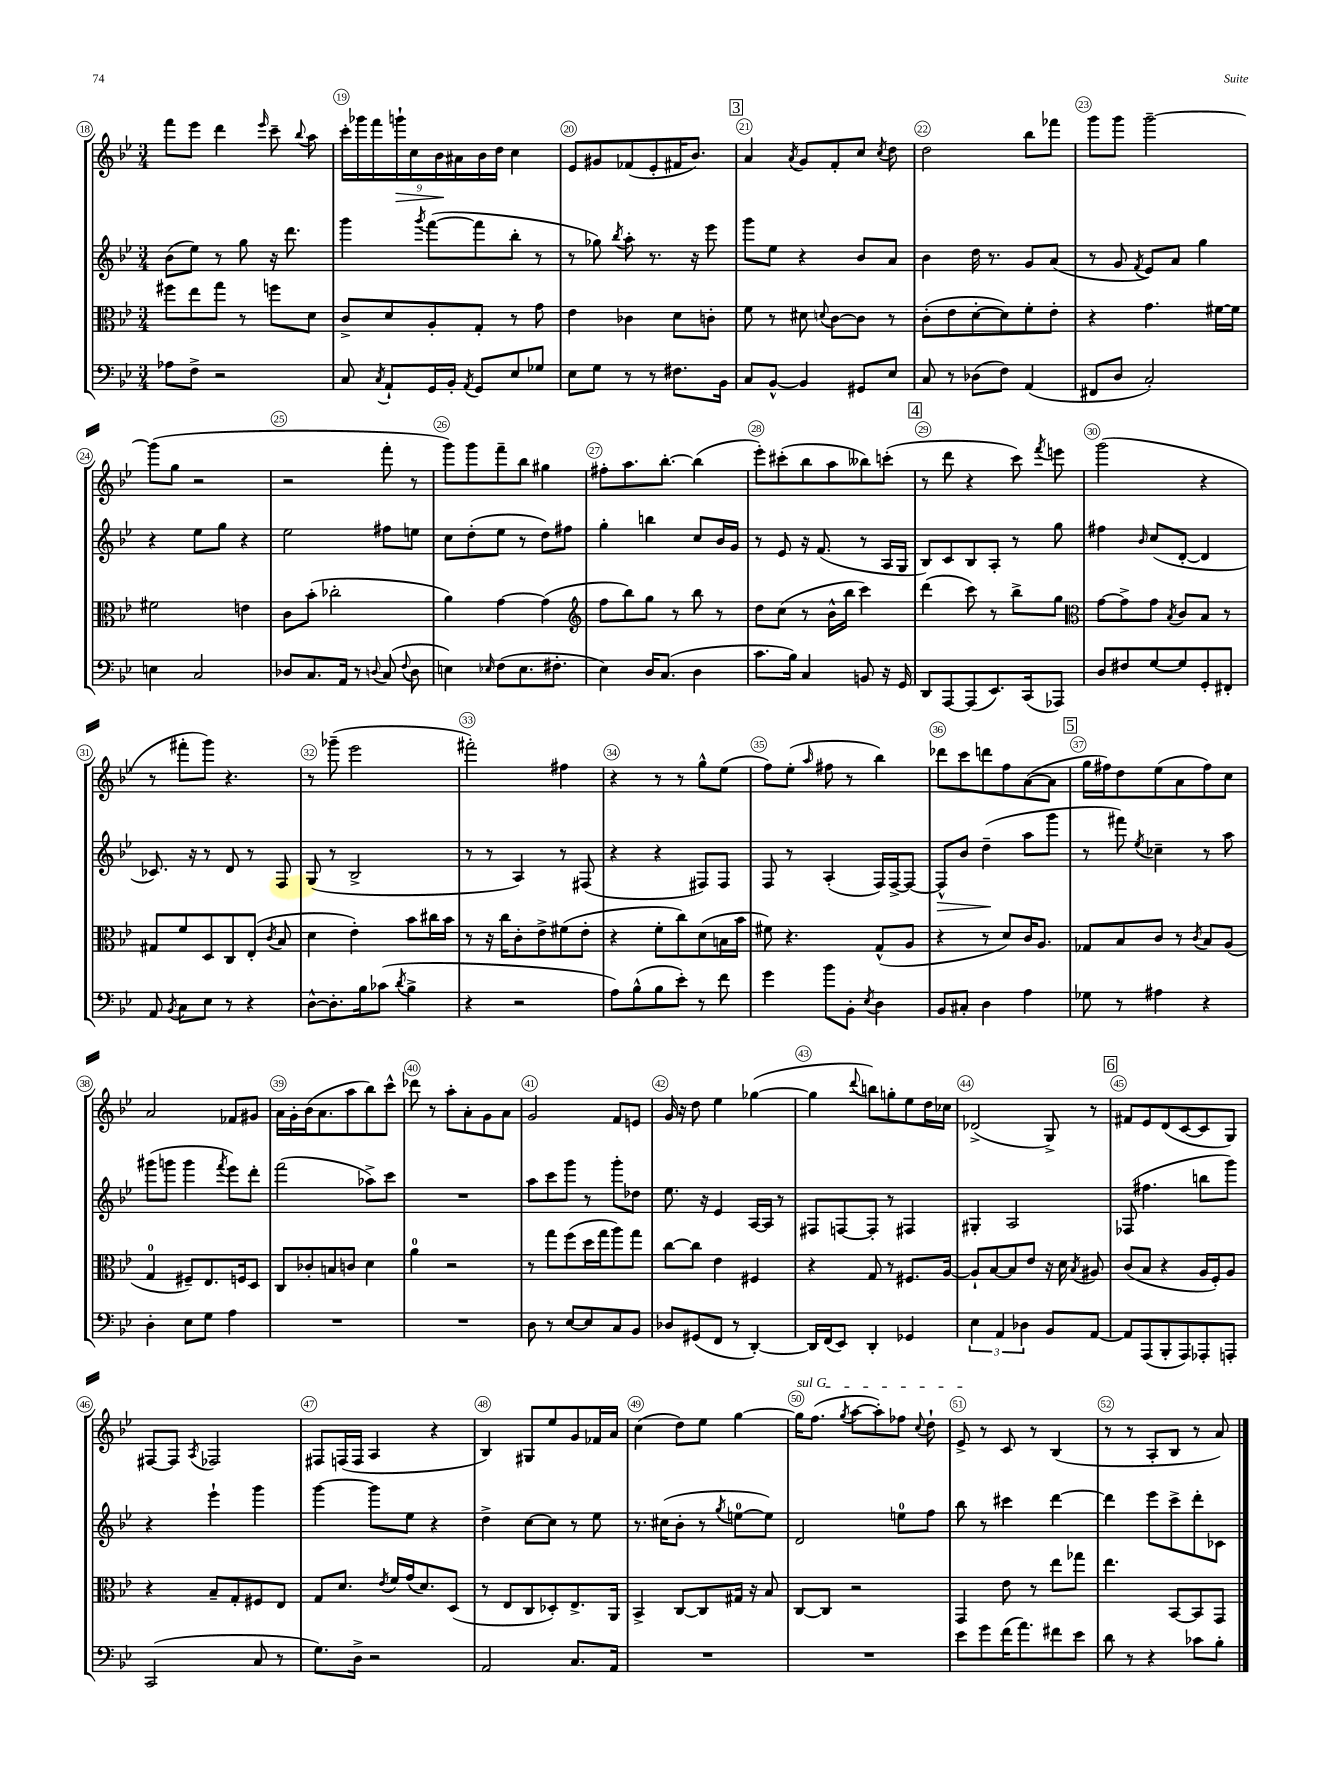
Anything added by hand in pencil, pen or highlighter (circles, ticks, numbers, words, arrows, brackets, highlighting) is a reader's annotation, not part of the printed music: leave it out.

**kern	**kern	**kern	**dynam	**kern	**dynam
*part4	*part3	*part2	*part2	*part1	*part1
*staff4	*staff3	*staff2	*staff2	*staff1	*staff1
*clefF4	*clefC3	*clefG2	*	*clefG2	*
*k[b-e-]	*k[b-e-]	*k[b-e-]	*	*k[b-e-]	*
*M3/4	*M3/4	*M3/4	*	*M3/4	*
=18	=18	=18	=18	=18	=18
8A-X\L	8ff#X\L	(8b-\L	.	8fff\L	.
8F^\J	8ee-\	8ee-\J)	.	8eee-\J	.
2r	8gg\J	8r	.	4ddd\	.
.	8r	8gg\	.	.	.
.	.	.	.	16qqeee-/	.
.	8ffn\L	16r	.	8ccc~\	.
.	.	8.ddd\	.	.	.
.	.	.	.	8qqbb-/	.
.	8d\J	.	.	8aa\	.
=19	=19	=19	=19	=19	=19
8C/	8c^/L	4ggg\	.	18ccc'\LL	.
.	.	.	.	18ggg-X\	.
.	.	.	.	18fff\	.
8qC/	.	.	.	.	.
8AA`/L	8d/	.	.	.	.
!	!	!	!	!	!LO:HP:b
.	.	.	.	18gggn`\	>
.	.	.	.	18cc\	.
.	.	8qggg/	.	.	.
16GG/L	8A'/	([8fff\L	.	.	.
.	.	.	.	18b-\	.
16BB-'/JJ	.	.	.	.	.
.	.	.	.	18a#X\	]
8qAA/	.	.	.	.	.
8GG/L	8G'/J	8fff\]	.	.	.
.	.	.	.	18b-\	.
.	.	.	.	18dd\JJ	.
8E-/	8r	8bb-'\J	.	4cc\	.
8G-X/J	8g\	8r	.	.	.
=20	=20	=20	=20	=20	=20
8E-\L	4e-\	8r	.	8e-/L	.
8G\J	.	8gg-X\)	.	8g#X/	.
.	.	8qbb-/	.	.	.
8r	4c-X\	8aa'\	.	(8f-X/	.
8r	.	8.r	.	8e-'/	.
8.F#X\L	8d\L	.	.	16f#X/K	.
.	.	16r	.	8.b-/J)	.
.	8cn'\J	8eee-\	.	.	.
16BB-\Jk	.	.	.	.	.
!!LO:REH:place=s1:t=3
=21	=21	=21	=21	=21	=21
8C/L	8f\	8ggg\L	.	4a/	.
[8BB-^^/J	8r	8ee-\J	.	.	.
.	.	.	.	8qa/	.
4BB-/]	8d#X\	4r	.	8g/L	.
.	8qqdn/	.	.	.	.
.	[8c\L	.	.	8f'/	.
8GG#X/L	8c\J]	8b-/L	.	8cc/J	.
.	.	.	.	8qcc/	.
8E-/J	8r	8a/J	.	8dd\	.
=22	=22	=22	=22	=22	=22
8C/	(8c'\L	4b-\	.	2dd\	.
8r	8e-\	.	.	.	.
(8D-X\L	[8d'\	16dd\	.	.	.
.	.	8.r	.	.	.
8F\J)	8d\])	.	.	.	.
(4AA/	8f'\	8g/L	.	8bb-\L	.
.	8e-'\J	(8a/J	.	8fff-X\J	.
=23	=23	=23	=23	=23	=23
8FF#X/L	4r	8r	.	8ggg\L	.
8D/J	.	8g/	.	8ggg\J	.
.	.	8qf/	.	.	.
2C'/)	4.g\	8e-/L)	.	[2ggg~\	.
.	.	8a/J	.	.	.
.	.	4gg\	.	.	.
.	[16f#X\LL	.	.	.	.
.	16f#\JJ]	.	.	.	.
!!LO:LB:g=z
=24	=24	=24	=24	=24	=24
4En\	2f#X\	4r	.	(8ggg\L]	.
.	.	.	.	8gg\J	.
2C/	.	8ee-\L	.	2r	.
.	.	8gg\J	.	.	.
.	4en\	4r	.	.	.
=25	=25	=25	=25	=25	=25
8D-X/L	8c\L	2ee-\	.	2r	.
8.C/	(8b-'\J	.	.	.	.
.	2cc-X'\	.	.	.	.
16AA/Jk	.	.	.	.	.
8r	.	.	.	.	.
8qqDn/	.	.	.	.	.
(8C/	.	8ff#X\L	.	8fff'\	.
8qqF/	.	.	.	.	.
8D\	.	8een\J	.	8r	.
=26	=26	=26	=26	=26	=26
4En\)	4a\)	8cc\L	.	8ggg\L)	.
.	.	(8dd'\	.	8ggg\	.
16qqE-X/	.	.	.	.	.
(8F\L	[4g\	8ee-\J	.	8fff~\	.
8.E-\	.	8r	.	8bb-\J	.
.	(4g\]	8dd\L)	.	4gg#X\	.
8.F#X'\J	.	.	.	.	.
.	.	8ff#X\J	.	.	.
=27	=27	=27	=27	=27	=27
*	*clefG2	*	*	*	*
4E-\)	8ff\L	4gg'\	.	8ff#X'\L	.
.	8bb-\)	.	.	8.aa\	.
16D/KL	8gg\J	4bbn\	.	.	.
(8.C/J	.	.	.	[8.bb-'\J	.
.	8r	.	.	.	.
4D\	8bb-\	8cc/L	.	(4bb-\]	.
.	8r	16b-/L	.	.	.
.	.	16g/JJ	.	.	.
=28	=28	=28	=28	=28	=28
8.c\L	8dd\L	8r	.	8eee-'\L)	.
.	(8cc\J	8e-/	.	(8ccc#X'\	.
16B-\Jk)	.	.	.	.	.
4C/	8r	16r	.	8bb-\	.
.	.	(8.f/	.	.	.
.	16b-^^\LL	.	.	8aa\	.
.	16bb-\JJ	.	.	.	.
8BBn/	4ccc\)	8r	.	8bb--X\)	.
16r	.	16A/LL	.	(8cccn'\J	.
16GG/	.	16G/JJ	.	.	.
!!LO:REH:place=s1:t=4
=29	=29	=29	=29	=29	=29
8DD/L	(4ddd\	8B-/L)	.	8r	.
[8AAA/	.	8c/	.	8ddd\	.
(8AAA/]	8ccc\)	8B-/	.	4r	.
8.EE-/)	8r	8A'/J	.	.	.
.	8bb-^\L	8r	.	8ccc\)	.
(16CC/k	.	.	.	.	.
.	.	.	.	8qfff/	.
8AAA-X/J)	8gg\J	8gg\	.	8eeen\	.
=30	=30	=30	=30	=30	=30
*	*clefC3	*	*	*	*
8D/L	[8g\L	4ff#X\	.	(2ggg\	.
8F#X/	8g^\]	.	.	.	.
.	.	16qqb-/	.	.	.
[8G/	8g\J	(8cc/L	.	.	.
.	8qB-/	.	.	.	.
8G/]	8c/L	[8d'/J	.	.	.
8GG'/	8B-/J	4d/]	.	4r	.
8FF#X'/J	8r	.	.	.	.
!!LO:LB:g=z
=31	=31	=31	=31	=31	=31
8AA/	8G#X/L	8.c-X/)	.	8r	.
8qBB-/	.	.	.	.	.
8C\L	8f/	.	.	8fff#X'\L	.
.	.	16r	.	.	.
8E-\J	8D/	8r	.	8ggg\J)	.
8r	8C/	8d/	.	4.r	.
4r	(8E-'/J	8r	.	.	.
.	8qc/	.	.	.	.
.	8B-/	8F/	.	.	.
=32	=32	=32	=32	=32	=32
[8D^^\L	4d\	(8G/	.	8r	.
8.D'\]	.	8r	.	(8ggg-X~\	.
.	4e-'\)	2B-^/	.	2eee-\	.
16B-\k	.	.	.	.	.
(8c-X\J	.	.	.	.	.
8qd/	.	.	.	.	.
4B-^\	8b-\L	.	.	.	.
.	16cc#X\L	.	.	.	.
.	16b-\JJ	.	.	.	.
=33	=33	=33	=33	=33	=33
4r	8r	8r	.	2fff#X'\)	.
.	16r	8r	.	.	.
.	16cc\KL	.	.	.	.
2r	8c'\	4A/)	.	.	.
.	8e-^\	.	.	.	.
.	(8f#X\	8r	.	4ff#X\	.
.	8e-'\J	(8F#X/	.	.	.
=34	=34	=34	=34	=34	=34
8A\L)	4r	4r	.	4r	.
(8B-^^\	.	.	.	.	.
8B-\	8f'\L	4r	.	8r	.
8e-'\J)	8cc\)	.	.	8r	.
8r	(8d\	8F#X/L)	.	8gg^^\L	.
8f\	16Bn\L	8F#/J	.	(8ee-\J	.
.	16b-\JJ	.	.	.	.
=35	=35	=35	=35	=35	=35
4g\	8f#X\)	8F/	.	8ff\L)	.
.	4.r	8r	.	(8ee-'\J	.
.	.	.	.	16qqaa/	.
8b-\L	.	(4A'/	.	8ff#X\	.
8BB-'\J	.	.	.	8r	.
8qE-/	.	.	.	.	.
4D\	(8G^^/L	16F/LL)	.	4bb-\)	.
.	.	[16F^/J	.	.	.
.	8A/J	8F/J_	.	.	.
=36	=36	=36	=36	=36	=36
!	!	!	!LO:HP:b	!	!
8BB-/L	4r	8F^^/L]	>	8ddd-X\L	.
8C#X'/J	.	8b-/J	.	8ccc\	.
4D\	8r	(4dd~\	.	8dddn\	.
.	8d/L)	.	.	8ff\	.
4A\	16c/K	8aa\L	]	([8a\	.
.	8.A/J	.	.	.	.
.	.	8ggg\J	.	8a\J]	.
!!LO:REH:place=s1:t=5
=37	=37	=37	=37	=37	=37
8G-X\	8G-X/L	8r	.	16gg\LL	.
.	.	.	.	16ff#X\J)	.
8r	8B-/	8fff#X\)	.	8dd\	.
.	.	8qee-/	.	.	.
4A#X\	8c/J	4cc-X~\	.	(8ee-\	.
.	8r	.	.	8a\	.
.	8qc/	.	.	.	.
4r	8B-/L	8r	.	8ff#\)	.
.	(8A/J	8aa\	.	8cc\J	.
!!LO:LB:g=z
=38	=38	=38	=38	=38	=38
4D'\	4G/	(8ggg#X\L	.	2a/	.
.	.	8gggn\J	.	.	.
8E-\L	8F#X~/L)	4ggg\	.	.	.
8G\J	8.E-/	.	.	.	.
.	.	8qfff/	.	.	.
4A\	.	8eee-\L)	.	8f-X/L	.
.	16Fn/k	.	.	.	.
.	8D/J	8ddd'\J	.	8g#X/J	.
=39	=39	=39	=39	=39	=39
2.r	8C/L	(2fff\	.	16a\LL	.
.	.	.	.	16g'\	.
.	8c-X'/	.	.	(16b-\J	.
.	.	.	.	8.a\	.
.	8Bn/	.	.	.	.
.	8cn/J	.	.	8aa\	.
.	4d\	8aa-X^\L)	.	8bb-\)	.
.	.	8ccc\J	.	8ccc^^\J	.
=40	=40	=40	=40	=40	=40
2.r	4a\	2.r	.	8ddd-X\	.
.	.	.	.	8r	.
.	2r	.	.	8aa'\L	.
.	.	.	.	8a'\	.
.	.	.	.	8g\	.
.	.	.	.	8a\J	.
=41	=41	=41	=41	=41	=41
8D\	8r	8aa\L	.	2g/	.
8r	8gg\L	8ccc\	.	.	.
[8E-/L	(8ff\	8ggg\J	.	.	.
8E-/]	16dd\L	8r	.	.	.
.	16gg\J	.	.	.	.
8C/	8aa\)	8ggg'\L	.	8f/L	.
8BB-/J	8gg\J	8dd-X\J	.	8en/J	.
=42	=42	=42	=42	=42	=42
8D-X/L	[8cc\L	8.ee-\	.	16g/	.
.	.	.	.	16r	.
(8GG#X/	8cc\J]	.	.	8dd\	.
.	.	16r	.	.	.
8FF/J	4e-\	4e-/	.	4ee-\	.
8r	.	.	.	.	.
[4DD'/)	4F#X/	[16A/LL	.	([4gg-X\	.
.	.	16A/JJ]	.	.	.
.	.	8r	.	.	.
=43	=43	=43	=43	=43	=43
16DD/LL]	4r	8F#X/L	.	4gg-\]	.
(16FF/J	.	.	.	.	.
8EE-/J)	.	[8Fn/	.	.	.
.	.	.	.	8qqddd/	.
4DD'/	8G/	8F'/J]	.	8bbn\L)	.
.	8r	8r	.	8ggn'\	.
4GG-X/	8.F#X/L	4F#X/	.	8ee-\	.
.	.	.	.	16dd\L	.
.	[16A/Jk	.	.	16cc-X\JJ	.
=44	=44	=44	=44	=44	=44
6E-\	8A`/L]	4G#X'/	.	(2d-X^/	.
.	[8B-/	.	.	.	.
6AA/	.	.	.	.	.
.	8B-/]	2A/	.	.	.
6D-X\	.	.	.	.	.
.	8e-/J	.	.	.	.
8BB-/L	16r	.	.	8G^/)	.
.	16d\	.	.	.	.
.	8qB-/	.	.	.	.
[8AA/J	8A#X/	.	.	8r	.
!!LO:REH:place=s1:t=6
=45	=45	=45	=45	=45	=45
8AA/L]	(8c/L	(8F-X/	.	8f#X/L	.
(8AAA/	8B-/J	4.ff#X\	.	8e-/	.
8BBB-'/	4r	.	.	(8d/	.
8AAA/)	.	.	.	[8c/	.
8AAA-X'/	16A/LL	8bbn\L	.	8c/]	.
.	16F'/J)	.	.	.	.
8AAAn'/J	8A/J	8ggg\J)	.	8G/J)	.
!!LO:LB:g=z
=46	=46	=46	=46	=46	=46
(2CC/	4r	4r	.	[8F#X/L	.
.	.	.	.	8F#/J]	.
.	.	.	.	8qA/	.
.	8B-~/L	4eee-`\	.	2F-X/	.
.	8G'/	.	.	.	.
8C/	8F#X/	4ggg\	.	.	.
8r	8E-/J	.	.	.	.
=47	=47	=47	=47	=47	=47
8.G\L)	8G/L	[4ggg\	.	8F#X/L	.
.	8.d/J	.	.	(16Fn/L	.
16D^\Jk	.	.	.	16F/JJ	.
2r	.	8ggg\L]	.	4A/	.
.	8qe-/	.	.	.	.
.	16f/LL	.	.	.	.
.	(16g/J	8ee-\J	.	.	.
.	8.d/)	.	.	.	.
.	.	4r	.	4r	.
.	(8D/J	.	.	.	.
=48	=48	=48	=48	=48	=48
2AA/	8r	4dd^\	.	4B-/)	.
.	8E-/L	.	.	.	.
.	8C/	[8cc\L	.	8G#X/L	.
.	8D-X'/)	8cc\J]	.	8ee-/	.
8.C/L	8.E-^/	8r	.	8g/	.
.	.	8ee-\	.	16f-X/L	.
16AA/Jk	16AA/Jk	.	.	16a/JJ	.
=49	=49	=49	=49	=49	=49
2.r	4BB-^/	8.r	.	(4cc\	.
.	.	(16cc#X\KL	.	.	.
.	[8C/L	8b-'\J	.	8dd\L)	.
.	8C/]	8r	.	8ee-\J	.
.	.	8qgg/	.	.	.
.	16G#X/Jk	[8een\L	.	[4gg\	.
.	16r	.	.	.	.
.	8B-/	8ee\J])	.	.	.
=50	=50	=50	=50	=50	=50
!	!	!	!	!LO:TX:a:i:t=sul G	!
2.r	[8C/L	2d/	.	16gg\KL]	.
.	.	.	.	(8.ff\J	.
.	8C/J]	.	.	.	.
.	.	.	.	8qgg/	.
.	2r	.	.	[8aa\L	.
.	.	.	.	8aa'\])	.
.	.	8een\L	.	8ff-X\J	.
.	.	.	.	8qqcc/	.
.	.	8ff\J	.	8dd`\	.
=51	=51	=51	=51	=51	=51
8e-\L	4GG/	8bb-\	.	8e-^/	.
8g\	.	8r	.	8r	.
(16f\K	8e-\	4ccc#X\	.	8c/	.
8.a\)	.	.	.	.	.
.	8r	.	.	8r	.
8f#X\	8ee-\L	[4ddd\	.	(4B-/	.
8e-\J	8gg-X\J	.	.	.	.
=52	=52	=52	=52	=52	=52
8d\	4.ee-\	4ddd\]	.	8r	.
8r	.	.	.	8r	.
4r	.	8eee-\L	.	8A'/L	.
.	[8BB-/L	8ccc^\	.	8B-/J	.
8c-X\L	8BB-/]	8ddd'\	.	8r	.
8B-'\J	8GG/J	8c-X\J	.	8a/)	.
==	==	==	==	==	==
*-	*-	*-	*-	*-	*-
